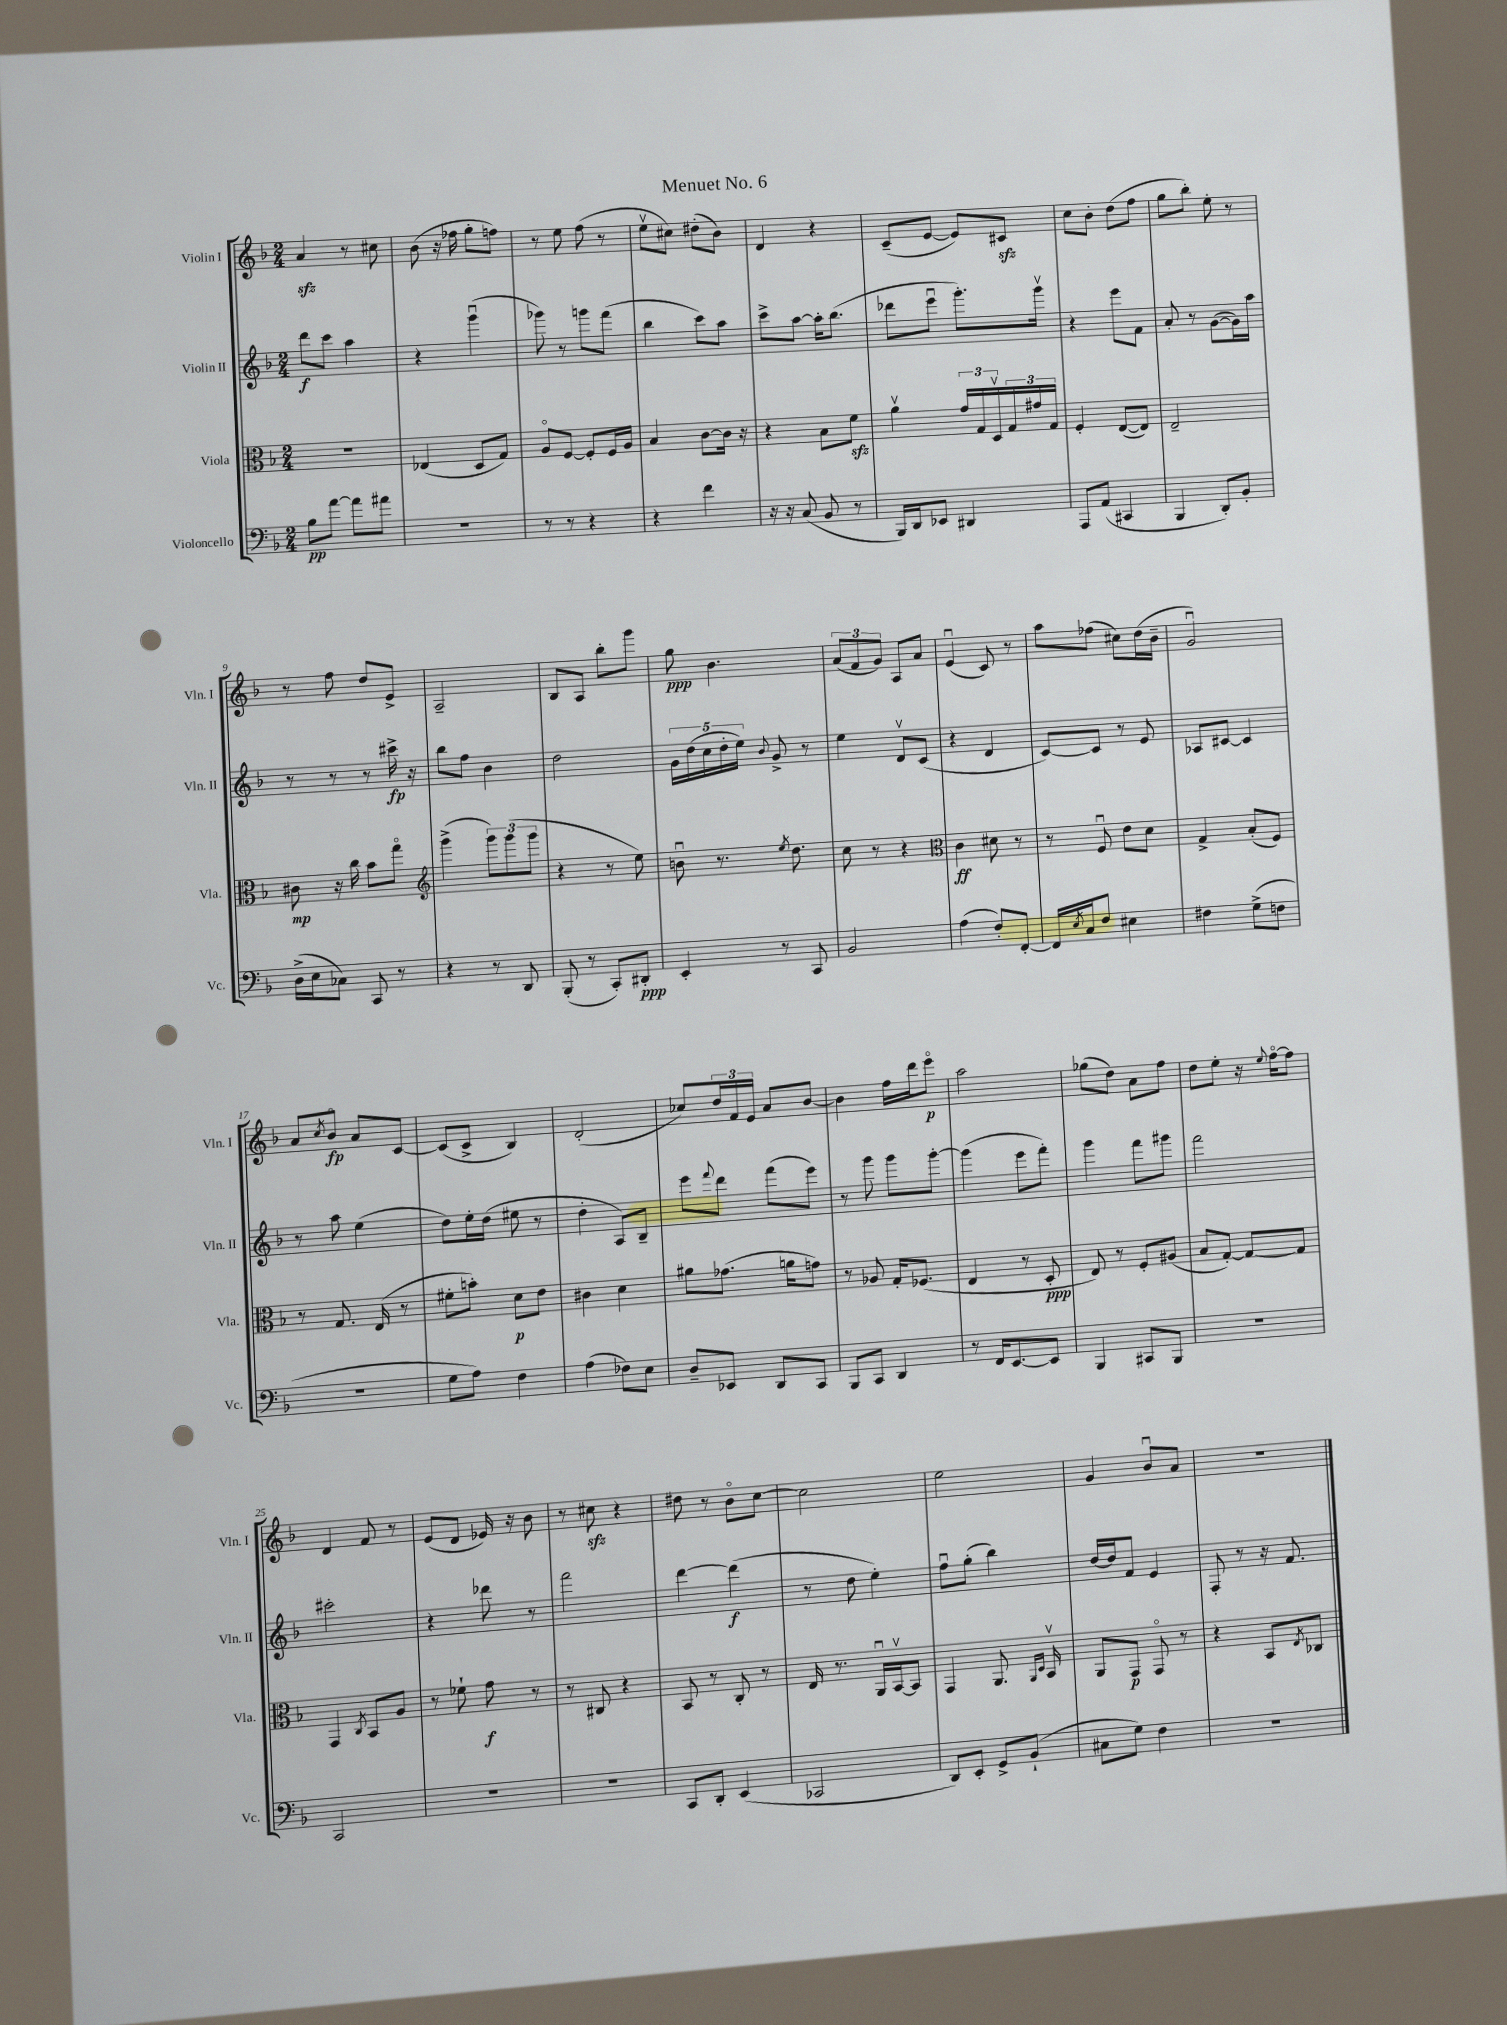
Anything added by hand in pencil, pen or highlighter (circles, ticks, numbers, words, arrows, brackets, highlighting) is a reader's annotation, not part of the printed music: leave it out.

**kern	**kern	**kern	**kern
*staff4	*staff3	*staff2	*staff1
*clefF4	*clefC3	*clefG2	*clefG2
*k[b-]	*k[b-]	*k[b-]	*k[b-]
*M2/4	*M2/4	*M2/4	*M2/4
8B-\L	2r	8ddd\L	4a/
[8a\J	.	8ccc\J	.
8a\]L	.	4aa\	8r
8a#\J	.	.	8cc#\
=	=	=	=
2r	(4E-/	4r	(8b-\
.	.	.	16r
.	.	.	16ff-\
.	8D/L	(4gggu\	8gg'\L
.	8G/J)	.	8ff\J)
=	=	=	=
8r	8Ao/L	8ggg-\)	8r
8r	[8F/J	8r	8ee\
4r	8F'/]L	8ggg\L	(8ff\
.	16F/L	(8fff\J	8r
.	16A/JJ	.	.
=	=	=	=
4r	4B-/	4bb-\	8eev\L
.	.	.	8cc#\J)
4f\	[8c\L	8ccc\L)	(8dd#'\L
.	16c\]Jk	8aa\J	8b-\J)
.	16r	.	.
=	=	=	=
16r	4r	8ccc^\L	4d/
16r	.	.	.
(8C/	.	[8aa\J	.
8BB-/	8B-\L	16aa'\]LK	4r
.	.	(8.bb-\J	.
8r	8f\J	.	.
=	=	=	=
16BBB-/LL)	4av\	8ddd-\L	(8c~/L
16DD/J	.	.	.
8EE-/J	.	8eeeu\J	[8e/J
4DD#/	24g/LL	8.ggg'\L)	8e/]L)
.	24G/	.	.
.	24Dv/	.	.
.	24G/	.	8c#/J
.	24g#/	.	.
.	.	16gggv\Jk	.
.	24G/JJ	.	.
=	=	=	=
8AAA/L	4F'/	4r	8cc\L
(8AA/J	.	.	8b-'\J
4CC#/	([8E/L	8eee\L	(8dd\L
.	8E/]J)	8f\J	8ff\J
=	=	=	=
4BBB-/	2E~/	8a'/	8gg\L
.	.	8r	8bb-'\J)
8DD'/L)	.	([8g\L	8ee'\
8BB-'/J	.	16g\]L)	8r
.	.	16aa\JJ	.
=	=	=	=
(16D^\LL	8c#\	8r	8r
16E\J	.	.	.
8C-\J)	16r	8r	8ff\
.	16cc\	.	.
8CC/	8b-\L	8r	8dd/L
8r	8ggo\J	16ccc#^\	8e^/J
.	.	16r	.
=	=	=	=
*	*clefG2	*	*
4r	(4ggg^\	8bb-\L	2A~/
.	.	8ff\J	.
8r	12ggg\L)	4b-\	.
.	(12ggg\	.	.
8DD/	.	.	.
.	12ggg\J	.	.
=	=	=	=
(8BBB-'/	4r	2dd\	8B-/L
8r	.	.	8A/J
8CC'/L)	8r	.	8bb-'\L
8DD#'/J	8ee\)	.	8ggg\J
=	=	=	=
4EE'/	8bu\	20g\LL	8gg\
.	.	(20dd\	.
.	.	20cc\	.
.	8.r	.	4.b-\
.	.	20dd'\	.
.	.	20ee\JJ)	.
.	.	8qqb-/	.
8r	.	8g^/	.
.	8qee/	.	.
.	8.dd\	.	.
8CC/	.	8r	.
=	=	=	=
2BB-/	8cc\	4ee\	(12a/L
.	.	.	12f/
.	8r	.	.
.	.	.	12g/J)
.	4r	8dv/L	8A/L
.	.	(8c/J	8a/J
=	=	=	=
*	*clefC3	*	*
(4A\	4c\	4r	(4eu/
8F'/L)	8d#\	4d/	8c/)
[8FF'/J	8r	.	8r
=	=	=	=
16FF/]LL	8r	[8c/L)	8aa\L
8qE/	.	.	.
16C/J	.	.	.
8F/J	8Fu/	8c/]J	(8ff-\J
4E#\	8e\L	8r	8cc#\L)
.	8d\J	8e/	(16dd\L
.	.	.	16b-~\JJ
=	=	=	=
4F#\	4G^/	8A-/L	2gu/)
.	.	[8c#/J	.
(8G^\L	(8B-'/L	4c#/]	.
8F\J	8F/J)	.	.
=	=	=	=
2r	8r	8r	8a/L
.	.	.	8qcc/
.	8.G/	8aa\	8b-o/J
.	.	(4ee\	8a/L
.	(16E/	.	.
.	8r	.	[8c/J
=	=	=	=
8G\L	8f#'\L	8dd\L)	(8c/]L
8A\J)	8b'\J)	16ee'\L	8c^/J
.	.	(16dd\JJ	.
4F\	8d\L	8ee#\	4B-/)
.	8e\J	8r	.
=	=	=	=
(4A\	4c#\	4dd'\	(2d'/
8F-\L)	4d\	8A/L)	.
8E\J	.	8B-~/J	.
=	=	=	=
8D~/L	8a#\L	8eee\L	8cc-/L)
.	.	8qqfff/	.
8EE-/J	(8.g-\J	8ddd\J	24dd/L
.	.	.	24f/
.	.	.	24e/JJ
8DD/L	.	(8fff\L	8a/L
.	16a\LK	.	.
8CC/J	8g\J)	8eee\J)	[8b-/J
=	=	=	=
8BBB-/L	8r	8r	4b-\]
8CC/J	8A-/	8ggg\	.
4DD/	16G'/LK	8ggg\L	16ff\LL
.	(8.F-/J	.	16ddd\J
.	.	[8ggg'\J	8eeeo\J
=	=	=	=
8r	4E/	(4ggg\]	2aa\
16FF/LK	.	.	.
[8.EE/	.	.	.
.	8r	8eee\L	.
8EE/]J	8D'/	8fff'\J)	.
=	=	=	=
4BBB-/	8E/)	4ggg\	(8gg-\L
.	8r	.	8dd\J)
8CC#/L	8F'/L	8fff\L	8a\L
8BBB-/J	(8A#/J	8ggg#\J	8ff\J
=	=	=	=
2r	8B-/L	2fff\	8dd\L
.	[8G'/J)	.	8ee'\J
.	8G/_L	.	16r
.	.	.	8qqee/
.	.	.	[16ffo\LK
.	8G/]J	.	8ff\]J
=	=	=	=
2CC/	4GG/	2ccc#'\	4d/
.	8qC/	.	.
.	8BB-/L	.	8f/
.	8A/J	.	8r
=	=	=	=
2r	8r	4r	(8e/L
.	8f-`\	.	8d/J
.	8g\	8ddd-\	16e-/)
.	.	.	16r
.	8r	8r	8b-\
=	=	=	=
2r	8r	2fff\	8r
.	8C#/	.	8cc#\
.	4r	.	4r
=	=	=	=
8CC/L	8BB-/	[4ddd\	8dd#\
8DD'/J	8r	.	8r
(4EE/	8C'/	(4ddd\]	8b-o\L
.	8r	.	[8cc\J
=	=	=	=
2CC-/	16E/	8r	2cc\]
.	8.r	.	.
.	.	8dd\	.
.	16AAu/LL	4ee'\)	.
.	[16BB-v/J	.	.
.	8BB-/]J	.	.
=	=	=	=
8DD/L)	4GG/	8ffu\L	2ee\
8EE'/J	.	(8gg'\J	.
8GG^/L	8.AA/	4bb-\)	.
(8BB-`/J	.	.	.
.	16qqAA/LL	.	.
.	16qqD/JJ	.	.
.	16BB-v/	.	.
=	=	=	=
8C#\L	8AA/L	[16dd/LL	4g/
.	.	16dd/]J	.
8G\J)	8GG/J	8f/J	.
4F\	8GGo/	4e/	8b-u/L
.	8r	.	8a/J
=	=	=	=
2r	4r	8F'/	2r
.	.	8r	.
.	8BB-/L	16r	.
.	.	8.f/	.
.	8qE/	.	.
.	8C-/J	.	.
==	==	==	==
*-	*-	*-	*-
